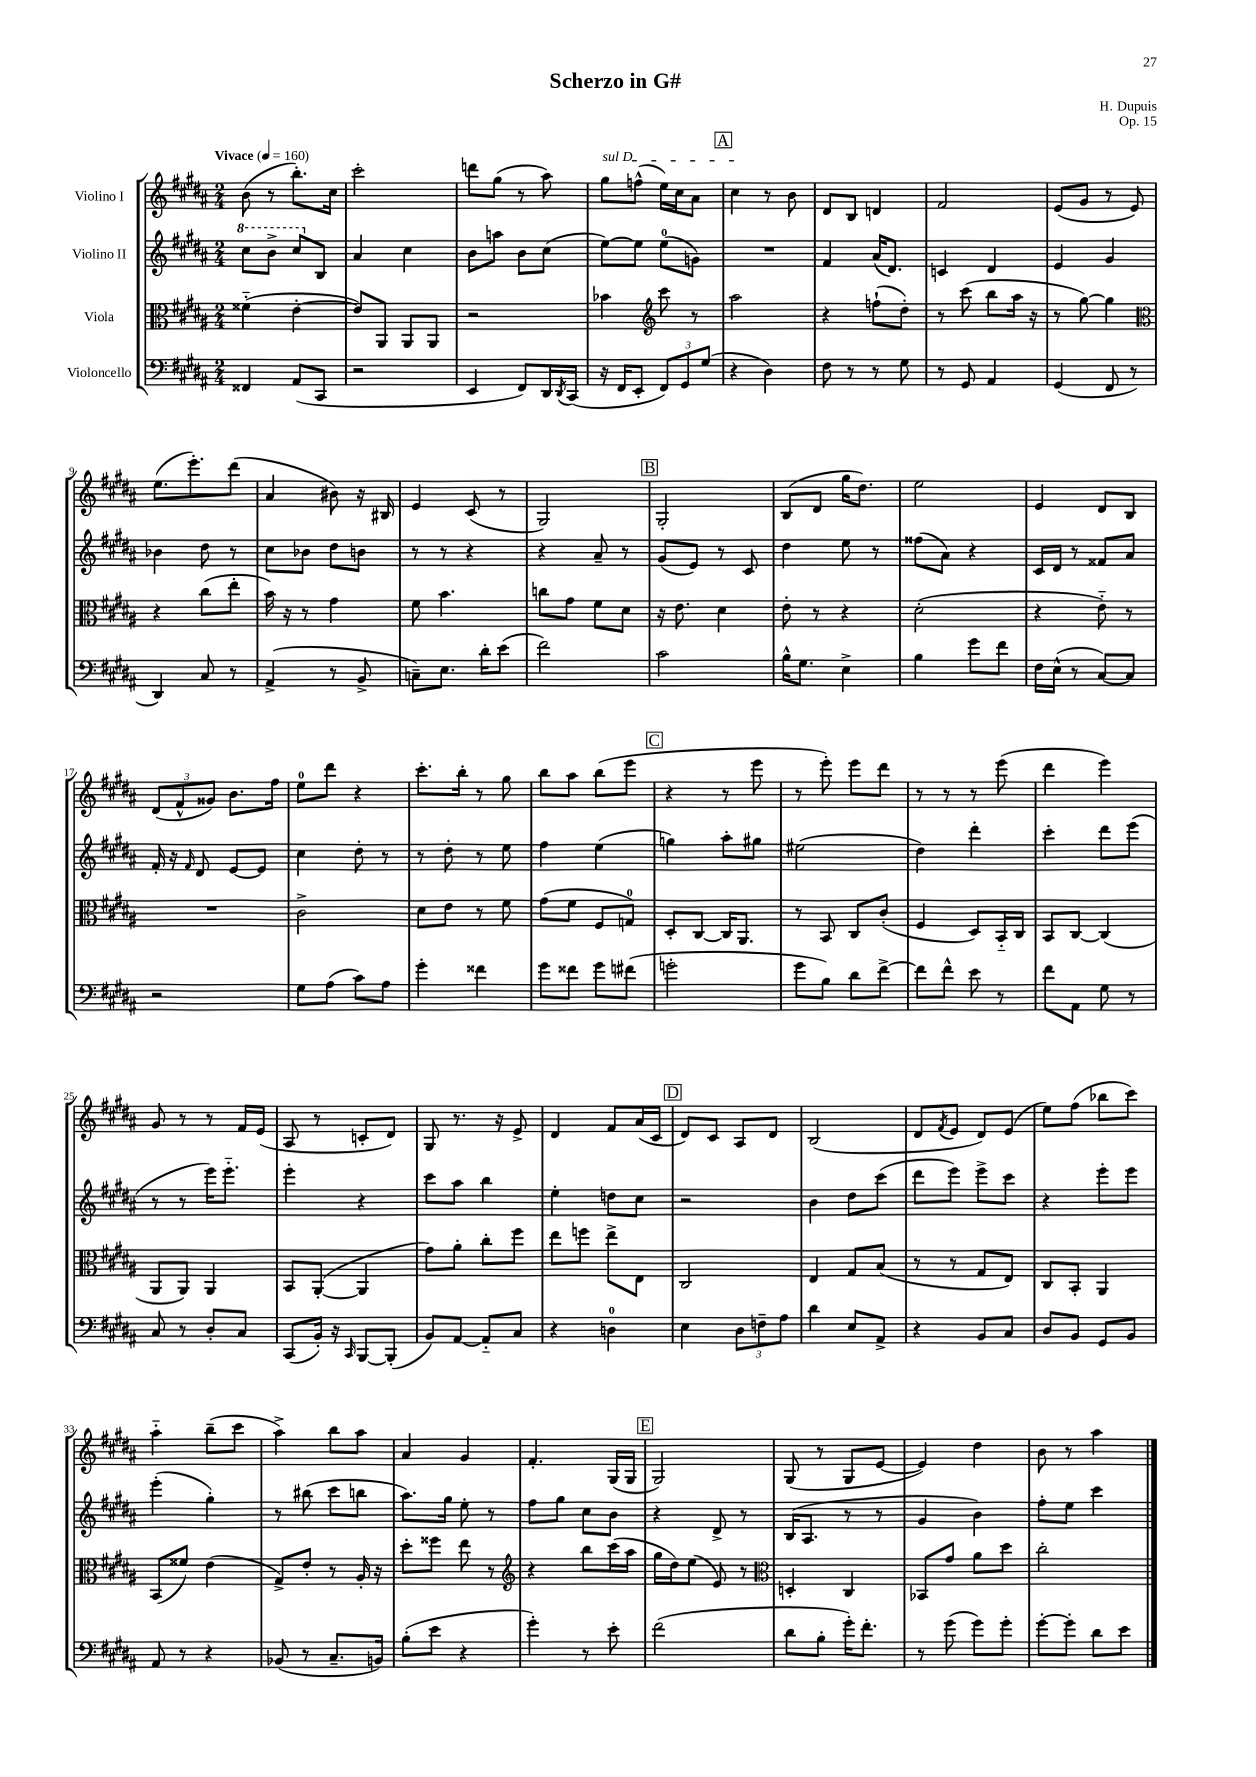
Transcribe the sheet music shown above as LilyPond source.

\header { title = "Scherzo in G#" composer = "H. Dupuis" opus = "Op. 15" }
<<
\new StaffGroup <<
\new Staff = "s0" \with { instrumentName = "Violino I" } {
    \clef treble \key b \major \numericTimeSignature \time 2/4 \tempo "Vivace" 4 = 160
    b'8( r8 b''8.-.) cis''16 |
    cis'''2-. |
    d'''8 gis''8( r8 ais''8) |
    \once \override TextSpanner.bound-details.left.text = \markup { \italic "sul D" } gis''8\startTextSpan f''8-^( e''16) cis''16 ais'8 |
    \mark \markup { \box "A" } cis''4\stopTextSpan r8 b'8 |
    dis'8 b8 d'4 |
    fis'2 |
    e'8( gis'8 r8 e'8) |
    e''8.( e'''8.-.) dis'''8( |
    ais'4 bis'8) r16 bis16 |
    e'4 cis'8( r8 |
    gis2) |
    \mark \markup { \box "B" } gis2-. |
    b8( dis'8 gis''16 dis''8.) |
    e''2 |
    e'4 dis'8 b8 |
    \tuplet 3/2 { dis'8( fis'8-^ gisis'8) } b'8. fis''16 |
    e''8-0 dis'''8 r4 |
    cis'''8.-. b''16-. r8 gis''8 |
    b''8 ais''8 b''8( e'''8 |
    \mark \markup { \box "C" } r4 r8 e'''8 |
    r8 e'''8-.) e'''8 dis'''8 |
    r8 r8 r8 e'''8( |
    dis'''4 e'''4) |
    gis'8 r8 r8 fis'16 e'16( |
    ais8 r8 c'8-. dis'8) |
    gis8 r8. r16 e'8-> |
    dis'4 fis'8 ais'16( cis'16 |
    \mark \markup { \box "D" } dis'8) cis'8 ais8 dis'8 |
    b2( |
    dis'8 \acciaccatura { fis'8 } e'8 dis'8) e'8( |
    e''8) fis''8( bes''8 cis'''8) |
    ais''4-_ b''8--( cis'''8 |
    ais''4->) b''8 ais''8 |
    ais'4 gis'4 |
    fis'4.-. gis16( gis16 |
    \mark \markup { \box "E" } gis2) |
    gis8( r8 gis8 e'8~ |
    e'4) dis''4 |
    b'8 r8 ais''4 \bar "|." |
}
\new Staff = "s1" \with { instrumentName = "Violino II" } {
    \clef treble \key b \major \numericTimeSignature \time 2/4
    \ottava #1 cis'''8 b''8-> cis'''8 \ottava #0 b8 |
    ais'4 cis''4 |
    b'8 a''8 b'8 cis''8( |
    e''8~) e''8 e''8-0( g'8) |
    \mark \markup { \box "A" } R2 |
    fis'4 ais'16( dis'8.) |
    c'4 dis'4 |
    e'4 gis'4 |
    bes'4 dis''8 r8 |
    cis''8 bes'8 dis''8 b'8 |
    r8 r8 r4 |
    r4 ais'8-- r8 |
    \mark \markup { \box "B" } gis'8( e'8) r8 cis'8 |
    dis''4 e''8 r8 |
    fisis''8( ais'8) r4 |
    cis'16 dis'16 r8 fisis'8 ais'8 |
    fis'16-. r16 \grace { fis'16 } dis'8 e'8~ e'8 |
    cis''4 dis''8-. r8 |
    r8 dis''8-. r8 e''8 |
    fis''4 e''4( |
    \mark \markup { \box "C" } g''4) ais''8-. gis''8 |
    eis''2( |
    dis''4) dis'''4-. |
    cis'''4-. dis'''8 e'''8( |
    r8 r8 e'''16) e'''8.-_ |
    e'''4-. r4 |
    cis'''8 ais''8 b''4 |
    e''4-. d''8 cis''8 |
    \mark \markup { \box "D" } r2 |
    b'4 dis''8 cis'''8( |
    dis'''8 e'''8) e'''8-> cis'''8 |
    r4 e'''8-. e'''8 |
    e'''4-.( gis''4-.) |
    r8 bis''8( cis'''8 b''8 |
    ais''8.) gis''16 e''8-. r8 |
    fis''8 gis''8 cis''8 b'8 |
    \mark \markup { \box "E" } r4 dis'8-> r8 |
    b16( ais8. r8 r8 |
    gis'4 b'4) |
    fis''8-. e''8 cis'''4 \bar "|." |
}
\new Staff = "s2" \with { instrumentName = "Viola" } {
    \clef alto \key b \major \numericTimeSignature \time 2/4
    fisis'4-_( e'4~-. |
    e'8) ais,8 ais,8 ais,8 |
    r2 |
    bes'4 \clef treble cis'''8 r8 |
    \mark \markup { \box "A" } ais''2 |
    r4 f''8-!( dis''8-.) |
    r8 cis'''8( b''8 ais''16 r16 |
    r8 gis''8~) gis''4 |
    \clef alto r4 cis''8( e''8-. |
    b'16) r16 r8 gis'4 |
    fis'8 b'4. |
    c''8 gis'8 fis'8 dis'8 |
    \mark \markup { \box "B" } r16 e'8. dis'4 |
    e'8-. r8 r4 |
    dis'2-.( |
    r4 e'8-_) r8 |
    R2 |
    cis'2-> |
    dis'8 e'8 r8 fis'8 |
    gis'8( fis'8 fis8 g8-0) |
    \mark \markup { \box "C" } dis8-. cis8~ cis16 ais,8. |
    r8 b,8 cis8 cis'8-.( |
    fis4 dis8) b,16-_ cis16 |
    b,8 cis8~ cis4( |
    ais,8 ais,8) ais,4 |
    b,8 ais,8~-.( ais,4 |
    gis'8) ais'8-. cis''8-. fis''8 |
    e''8 f''8 e''8-> e8 |
    \mark \markup { \box "D" } cis2 |
    e4 gis8 b8( |
    r8 r8 gis8 e8) |
    cis8 b,8-. ais,4 |
    b,8( fisis'8) e'4( |
    gis8->) e'8-. r8 ais16-. r16 |
    dis''8-. fisis''8 e''8 r8 |
    \clef treble r4 b''8 cis'''16( ais''16 |
    \mark \markup { \box "E" } gis''16 dis''16) e''8( e'8) r8 |
    \clef alto d4-. cis4 |
    bes,8 gis'8 ais'8 dis''8 |
    cis''2-. \bar "|." |
}
\new Staff = "s3" \with { instrumentName = "Violoncello" } {
    \clef bass \key b \major \numericTimeSignature \time 2/4
    fisis,4 ais,8( cis,8 |
    r2 |
    e,4 fis,8) dis,16 \acciaccatura { dis,8 } cis,16( |
    r16 fis,16 e,8-. \tuplet 3/2 { fis,8) gis,8 gis8( } |
    \mark \markup { \box "A" } r4 dis4) |
    fis8 r8 r8 gis8 |
    r8 gis,8 ais,4 |
    gis,4( fis,8 r8 |
    dis,4) cis8 r8 |
    ais,4->( r8 b,8-> |
    c8--) e8. dis'16-. e'8( |
    fis'2) |
    \mark \markup { \box "B" } cis'2 |
    b16-^ gis8. e4-> |
    b4 gis'8 fis'8 |
    fis16 e16-^( r8 cis8~) cis8 |
    r2 |
    gis8 ais8( cis'8) ais8 |
    gis'4-. fisis'4 |
    gis'8 fisis'8 gis'8 fis'8( |
    \mark \markup { \box "C" } g'2-. |
    gis'8 b8) dis'8 fis'8~-> |
    fis'8 fis'8-^ e'8 r8 |
    fis'8 ais,8 gis8 r8 |
    cis8 r8 dis8-. cis8 |
    cis,8( b,16-.) r16 \grace { cis,16 } b,,8~ b,,8-.( |
    b,8) ais,8~ ais,8-_ cis8 |
    r4 d4-0 |
    \mark \markup { \box "D" } e4 \tuplet 3/2 { dis8 f8-- ais8 } |
    dis'4 e8 ais,8-> |
    r4 b,8 cis8 |
    dis8 b,8 gis,8 b,8 |
    ais,8 r8 r4 |
    bes,8( r8 cis8.-- b,16) |
    b8-.( e'8 r4 |
    gis'4-.) r8 e'8-. |
    \mark \markup { \box "E" } fis'2( |
    dis'8 b8-. gis'16-.) fis'8.-. |
    r8 gis'8( gis'8) gis'8-. |
    gis'8~-. gis'8-. dis'8 e'8 \bar "|." |
}
>>
>>
